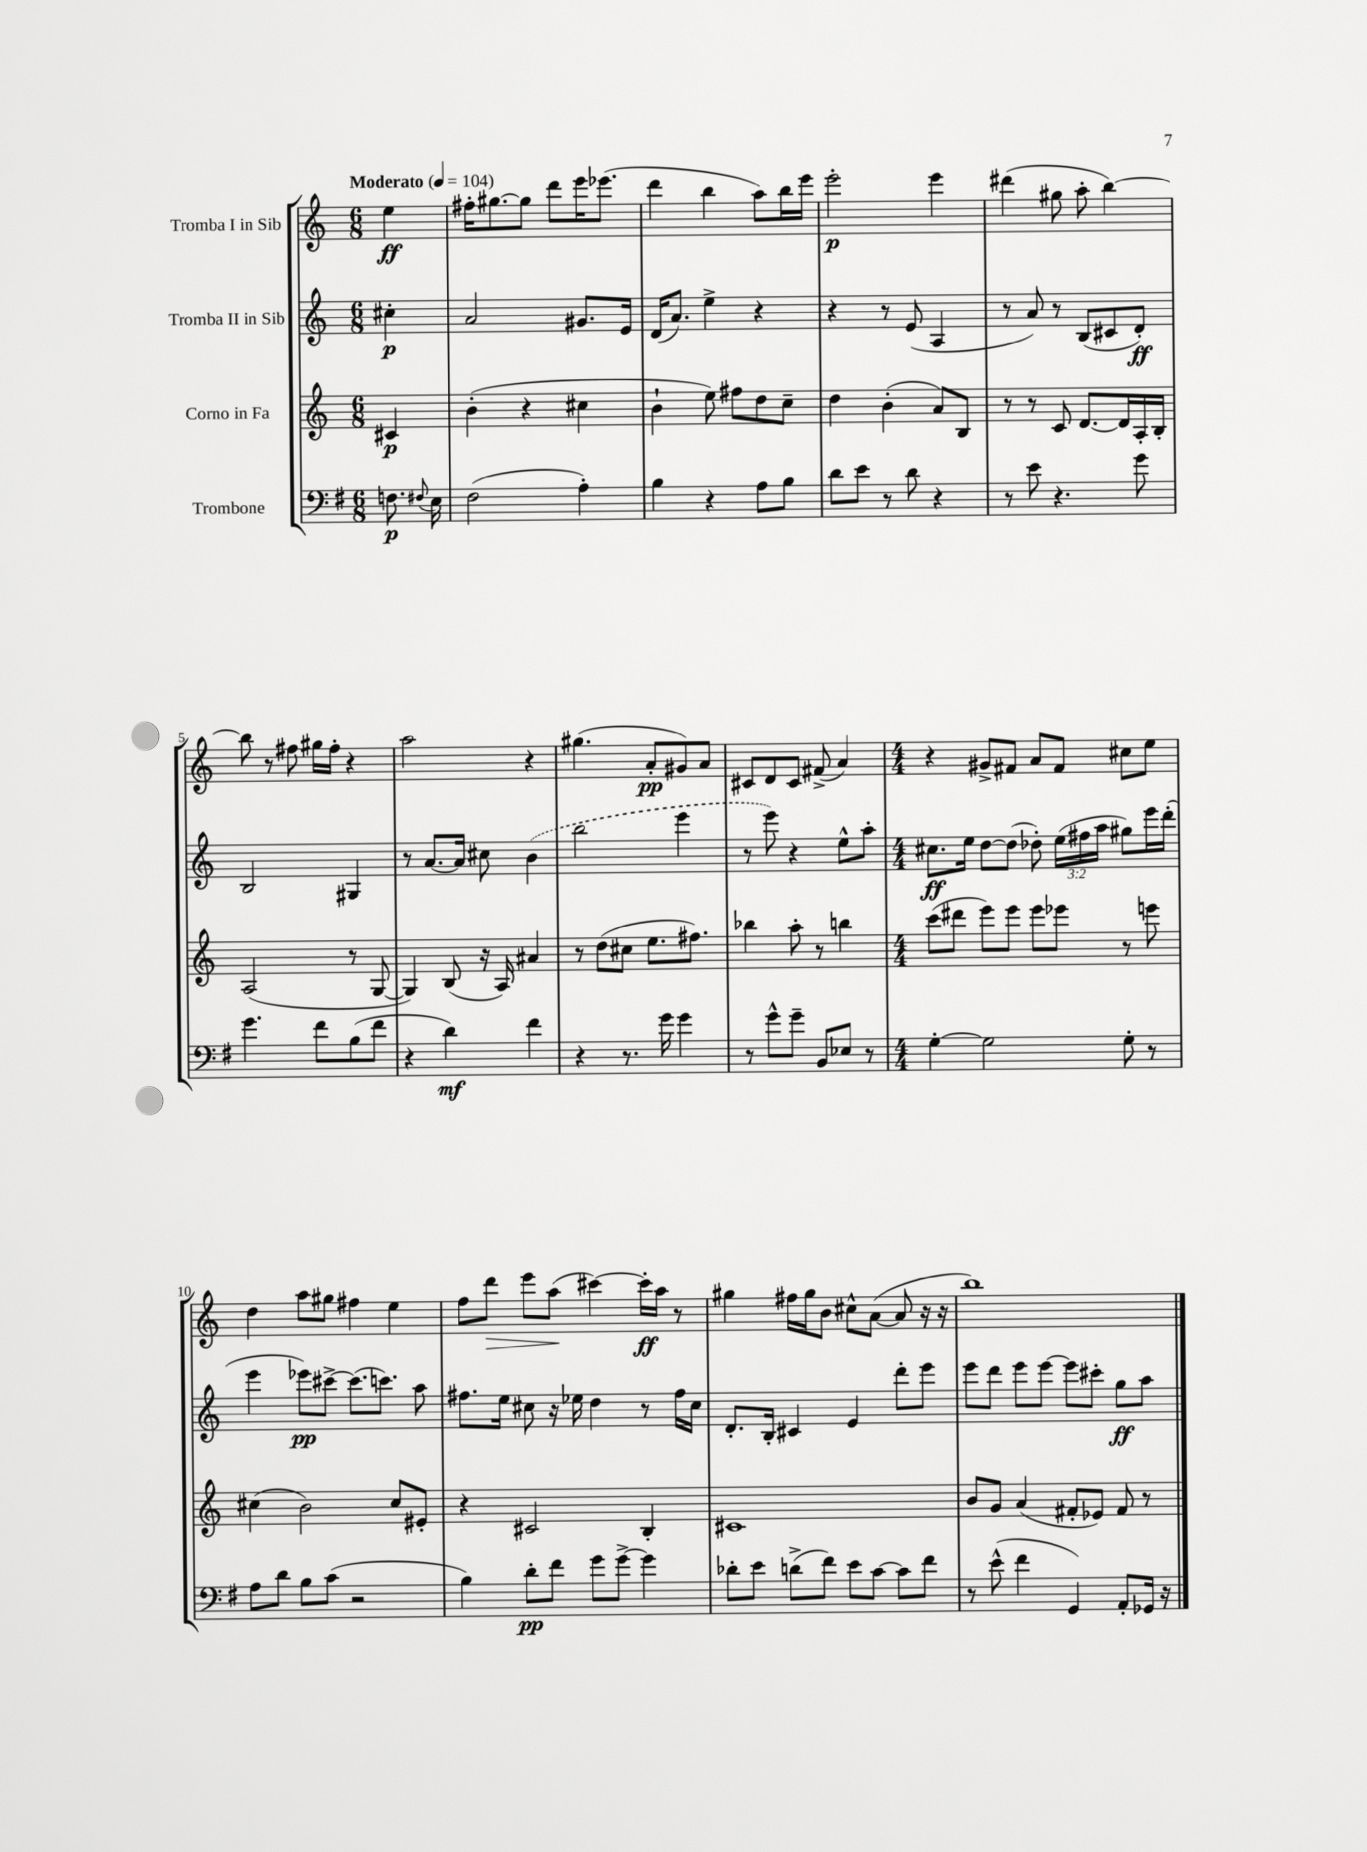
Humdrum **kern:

**kern	**kern	**kern	**kern
*staff4	*staff3	*staff2	*staff1
*clefF4	*clefG2	*clefG2	*clefG2
*k[f#]	*k[]	*k[]	*k[]
*M6/8	*M6/8	*M6/8	*M6/8
*MM104	*MM104	*MM104	*MM104
8.F\	4c#/	4cc#'\	4ee\
8qqF#/	.	.	.
16E\	.	.	.
=	=	=	=
(2F#\	(4b'\	2a/	16ff#'\LK
.	.	.	[8.gg#\
.	4r	.	8gg#\]J
.	.	.	8ddd\L
4A'\)	4cc#\	8.g#/L	16eee\K
.	.	.	(8.eee-\J
.	.	16e/Jk	.
=	=	=	=
4B\	4b`\	(16d/LK	4ddd\
.	.	8.a/J)	.
4r	8ee\)	4ee^\	4bb\
.	8ff#\L	.	.
8A\L	8dd\	4r	8aa\L)
8B\J	8cc~\J	.	16bb\L
.	.	.	16eee\JJ
=	=	=	=
8d\L	4dd\	4r	2eee'\
8e\J	.	.	.
8r	(4b'\	8r	.
8d\	.	(8e/	.
4r	8a/L)	4A/	4eee\
.	8B/J	.	.
=	=	=	=
8r	8r	8r	(4ddd#\
8e\	8r	8a/)	.
4.r	8c/	8r	8gg#\
.	[8.d/L	(8B/L	8aa'\
.	.	8c#/	[4bb\)
.	16d/]L	.	.
8g\	16A'/	8d'/J)	.
.	16B'/JJ	.	.
=	=	=	=
4.g\	(2A/	2B/	8bb\]
.	.	.	8r
.	.	.	8ff#\
8f#\L	.	.	16gg#\LL
.	.	.	16ff#'\JJ
(8B\	8r	4G#/	4r
8f#\J	[8G/	.	.
=	=	=	=
4r	4G/])	8r	2aa\
.	.	[8.a/L	.
4d\)	(8B/	.	.
.	.	16a/]Jk	.
.	16r	8cc#\	.
.	16A/)	.	.
4f#\	4a#/	(4b\	4r
=	=	=	=
4r	8r	2bb\	(4.gg#\
.	(8dd\L	.	.
8.r	8cc#\J	.	.
.	8.ee\L	.	8a'/L
16g\	.	.	.
4g\	.	4eee\	8g#/)
.	8.ff#\J)	.	.
.	.	.	8a/J
=	=	=	=
8r	4bb-\	8r	8c#/L
8g^^\L	.	8eee\)	8d/
8g~\J	8aa'\	4r	8c#/J
8BB/L	8r	.	(8f#^/
8E-/J	4bb\	8ee^^\L	4a/)
8r	.	8aa'\J	.
=	=	=	=
*M4/4	*M4/4	*M4/4	*M4/4
[4G'\	(8ccc\L	8.cc#\L	4r
.	8ddd#\J	.	.
.	.	16ee\Jk	.
2G\]	8eee\L)	[8dd\L	8g#^/L
.	8eee\J	(8dd\]J	8f#/J
.	8eee\L	8dd-'\)	8a/L
.	8eee-\J	(24ee\LL	8f#/J
.	.	24ff#\	.
.	.	24aa\JJ	.
8G'\	8r	8gg#\L)	8cc#\L
8r	8eee\	16eee\L	8ee\J
.	.	(16ddd'\JJ	.
=	=	=	=
8A\L	(4cc#\	4eee\	4dd\
8d\J	.	.	.
8B\L	2b\)	8eee-\L)	8aa\L
(8c\J	.	[8ccc#^\J	8gg#\J
2r	.	(8.ccc#\]L	4ff#\
.	.	8.ccc\J)	.
.	8cc#/L	.	4ee\
.	8e#'/J	8aa\	.
=	=	=	=
4B\)	4r	8.ff#\L	8ff\L
.	.	.	8ddd\J
.	.	16ee\Jk	.
8d'\L	2c#/	8cc#\	8eee\L
8f#\J	.	16r	(8aa\J
.	.	16ee-\	.
8g\L	.	4dd\	[4ccc#\)
[8g^\J	.	.	.
4g\]	4B'/	8r	16ccc#'\]LL
.	.	.	16aa\JJ
.	.	16ff#\LL	8r
.	.	16cc#\JJ	.
=	=	=	=
8d-'\L	1c#	8.d'/L	4gg#\
8e\J	.	.	.
.	.	16B'/Jk	.
(8d^\L	.	4c#/	16ff#\LL
.	.	.	16gg#\J
8f#\J)	.	.	8b\J
8e\L	.	4e/	8cc#^^\L
[8c\J	.	.	([8a\J
8c\]L	.	8ddd'\L	8a/]
8f#\J	.	8eee\J	16r
.	.	.	16r
=	=	=	=
8r	8b/L	8eee\L	1bb)
(8e^^\	8g/J	8ddd\J	.
4f#\	(4a/	8eee\L	.
.	.	[8eee\J	.
4GG/)	8f#'/L	8eee\]L	.
.	8e-/J)	8ccc#'\J	.
8AA'/L	8f#/	8gg\L	.
16GG-/Jk	8r	8aa\J	.
16r	.	.	.
==	==	==	==
*-	*-	*-	*-
